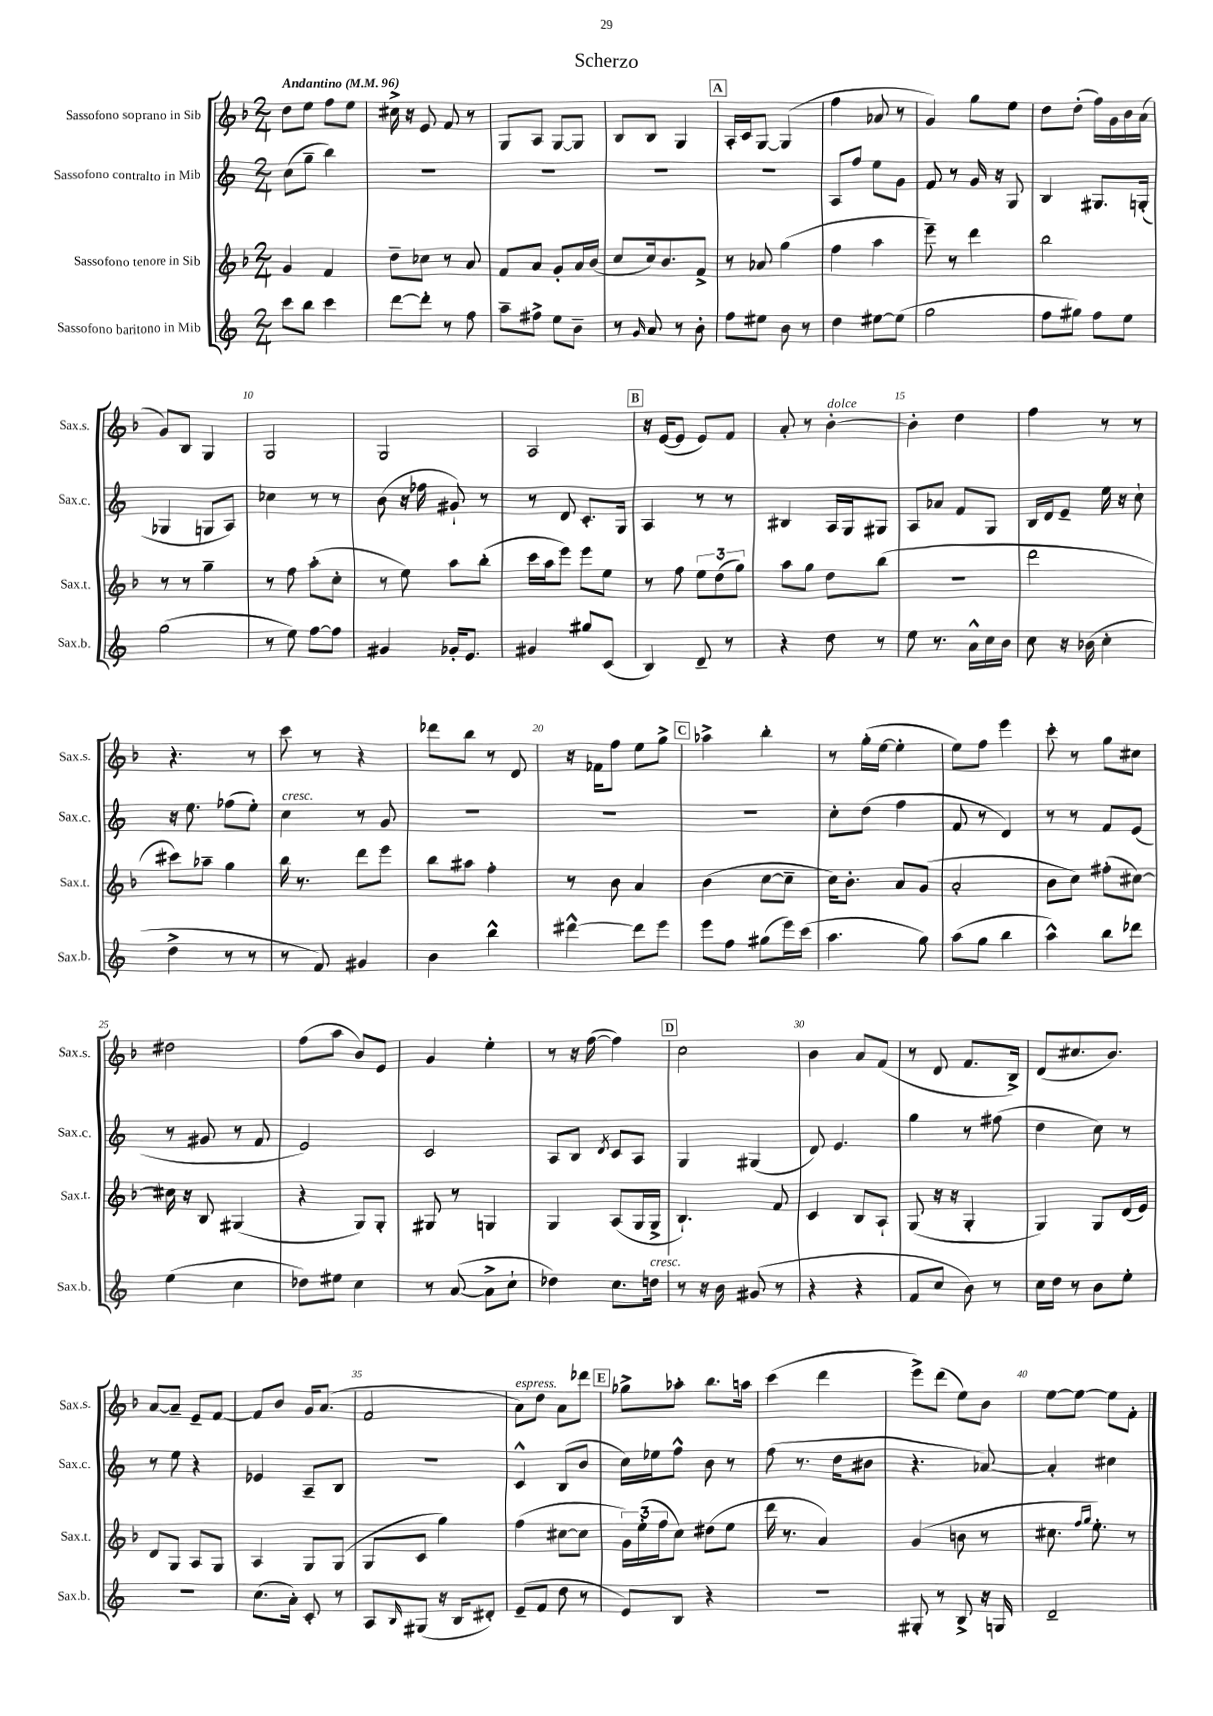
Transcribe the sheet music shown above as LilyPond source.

\header { title = "Scherzo" }
<<
\new StaffGroup <<
\new Staff = "s0" \with { instrumentName = "Sassofono soprano in Sib" shortInstrumentName = "Sax.s." } {
    \clef treble \key f \major \numericTimeSignature \time 2/4 \tempo "Andantino" 4 = 96
    d''8 e''8 f''8 e''8 |
    cis''16-> r16 e'8 f'8 r8 |
    g8 a8 g8~ g8 |
    bes8 bes8 g4 |
    \mark \markup { \box "A" } a16-. c'16 g8~ g4( |
    f''4 aes'8 r8 |
    g'4) g''8 e''8 |
    d''8 d''8-.( f''16) g'16 bes'16 a'16( |
    g'8) bes8 g4 |
    g2 |
    g2 |
    a2 |
    \mark \markup { \box "B" } r16 e'16~( e'8 e'8) f'8 |
    a'8-. r8 bes'4~-.^\markup { \italic "dolce" } |
    bes'4-. d''4 |
    f''4 r8 r8 |
    r4. r8 |
    c'''8 r8 r4 |
    des'''8 bes''8 r8 d'8 |
    r16 fes'16 f''8 e''8 g''8-> |
    \mark \markup { \box "C" } aes''4-> bes''4-. |
    r8 g''16-.( e''16~ e''4-. |
    e''8) f''8 e'''4 |
    c'''8-. r8 g''8 cis''8 |
    dis''2 |
    f''8( a''8 bes'8) e'8 |
    g'4 e''4-. |
    r8 r16 f''16~( f''4) |
    \mark \markup { \box "D" } c''2 |
    bes'4 a'8 f'8( |
    r8 d'8 f'8. bes16->) |
    d'8( cis''8. bes'8.) |
    a'8~ a'8-- e'8-- f'8~ |
    f'8 bes'8 g'16 a'8.( |
    f'2 |
    a'8^\markup { \italic "espress." }) d''8 a'8 des'''8 |
    \mark \markup { \box "E" } ges''8-> aes''8-. bes''8. a''16 |
    c'''4( d'''4 |
    e'''8->) d'''8( e''8) bes'8 |
    e''8~ e''8~ e''8 f'8-. \bar "|." |
}
\new Staff = "s1" \with { instrumentName = "Sassofono contralto in Mib" shortInstrumentName = "Sax.c." } {
    \clef treble \key c \major \numericTimeSignature \time 2/4
    c''8( g''8-- b''4) |
    R2 |
    R2 |
    R2 |
    \mark \markup { \box "A" } R2 |
    a8 f''8 e''8 g'8 |
    f'8 r8 g'16 r16 g8 |
    b4 gis8. g16-.( |
    ges4 g8 a8) |
    ces''4 r8 r8 |
    b'8( r16 fes''16 gis'8-!) r8 |
    r8 d'8 c'8.-. g16 |
    \mark \markup { \box "B" } a4 r8 r8 |
    bis4 a16 g16 gis8 |
    a8 aes'8 f'8 g8 |
    b16 d'16 e'8-- e''16 r16 c''8-! |
    r16 e''8. fes''8( e''8-.) |
    c''4^\markup { \italic "cresc." } r8 g'8 |
    R2 |
    R2 |
    \mark \markup { \box "C" } R2 |
    c''8-. d''8( f''4 |
    f'8 r8 d'4) |
    r8 r8 f'8 e'8( |
    r8 gis'8 r8 f'8 |
    e'2) |
    c'2 |
    a8 b8 \acciaccatura { d'8 } c'8 a8 |
    \mark \markup { \box "D" } g4 gis4( |
    d'8) e'4. |
    g''4 r8 fis''8( |
    d''4 c''8) r8 |
    r8 e''8 r4 |
    ees'4 a8-- b8 |
    r2 |
    c'4-^ b8( b'8 |
    \mark \markup { \box "E" } c''16) ees''16 f''8-^ b'8 r8 |
    f''8( r8. d''16 bis'8 |
    r4. aes'8~) |
    aes'4-. cis''4 \bar "|." |
}
\new Staff = "s2" \with { instrumentName = "Sassofono tenore in Sib" shortInstrumentName = "Sax.t." } {
    \clef treble \key f \major \numericTimeSignature \time 2/4
    g'4 f'4 |
    d''8-- ces''8 r8 a'8 |
    f'8 a'8 g'8-. a'16 bes'16( |
    c''8 c''16) bes'8. f'8-> |
    \mark \markup { \box "A" } r8 aes'8 g''4( |
    f''4 a''4 |
    e'''8--) r8 d'''4 |
    bes''2 |
    r8 r8 g''4-- |
    r8 f''8 a''8-.( c''8-. |
    r8 e''8) a''8 bes''8-.( |
    c'''16 a''16 e'''8) e'''8 e''8 |
    \mark \markup { \box "B" } r8 f''8 \tuplet 3/2 { e''8 d''8( g''8) } |
    a''8 g''8 d''8 bes''8( |
    r2 |
    d'''2 |
    cis'''8) aes''8-- g''4 |
    bes''16 r8. d'''8 e'''8 |
    bes''8 ais''8 f''4-. |
    r8 bes'8 a'4 |
    \mark \markup { \box "C" } bes'4( c''8~ c''8-- |
    c''16) bes'8.-. a'8 g'8( |
    a'2-. |
    bes'8 c''8) fis''8-.( cis''8~) |
    cis''16 r16 bes8 gis4( |
    r4 g8) g8-. |
    gis8 r8 g4 |
    g4 a8( g16 g16-> |
    \mark \markup { \box "D" } bes4.-!) f'8 |
    c'4 bes8 a8-! |
    g8( r16 r16 g4-. |
    g4) g8 d'16( e'16) |
    d'8 g8 a8 g8 |
    a4 g8 g8( |
    g8 c'8 g''4) |
    f''4( cis''8~ cis''8 |
    \mark \markup { \box "E" } \tuplet 3/2 { g'16) e''16-.( f''16 } c''8) dis''8( e''8 |
    d'''16 r8. a'4) |
    g'4( b'8 r8 |
    cis''8. \grace { f''16 g''16 } e''8.-.) r8 \bar "|." |
}
\new Staff = "s3" \with { instrumentName = "Sassofono baritono in Mib" shortInstrumentName = "Sax.b." } {
    \clef treble \key c \major \numericTimeSignature \time 2/4
    c'''8 b''8 c'''4 |
    d'''8~ d'''8-. r8 f''8 |
    a''8-- fis''8-> e''8 b'8-- |
    r8 \grace { g'16 } a'8 r8 b'8-. |
    \mark \markup { \box "A" } f''8 eis''8 b'8 r8 |
    d''4 eis''8~ eis''8( |
    g''2 |
    f''8 gis''8) f''8 e''8 |
    g''2( |
    r8 e''8) f''8~ f''8 |
    gis'4 ges'16-. e'8. |
    gis'4 gis''8 c'8( |
    \mark \markup { \box "B" } b4) d'8-- r8 |
    r4 d''8 r8 |
    e''8 r8. a'16-^ c''16 b'16 |
    c''8 r16 bes'16( c''4-. |
    d''4-> r8 r8 |
    r8 f'8) gis'4 |
    b'4 b''4-^ |
    dis'''4~-^ dis'''8 e'''8 |
    \mark \markup { \box "C" } e'''8 f''8 gis''8( e'''16) c'''16( |
    a''4. g''8) |
    a''8( g''8 b''4 |
    a''4-^) b''8 des'''8 |
    e''4( c''4 |
    des''8) eis''8 c''4 |
    r8 a'8~( a'8-> c''8-! |
    des''4) c''8. d''16^\markup { \italic "cresc." } |
    \mark \markup { \box "D" } r8 r16 b'16 gis'8( r8 |
    r4 r4 |
    f'8 c''8 b'8) r8 |
    c''16 d''16 r8 b'8 e''8-. |
    R2 |
    c''8.( a'16-.) c'8-. r8 |
    a8 \grace { b16 } gis8( r16 b16 dis'8-.) |
    e'8--( f'8 d''8 r8 |
    \mark \markup { \box "E" } e'8) b8 r4 |
    r2 |
    gis8-. r8 b8-> r16 g16 |
    d'2-- \bar "|." |
}
>>
>>
\layout { \context { \Score \override BarNumber.break-visibility = ##(#f #t #t) barNumberVisibility = #(every-nth-bar-number-visible 5) } }
